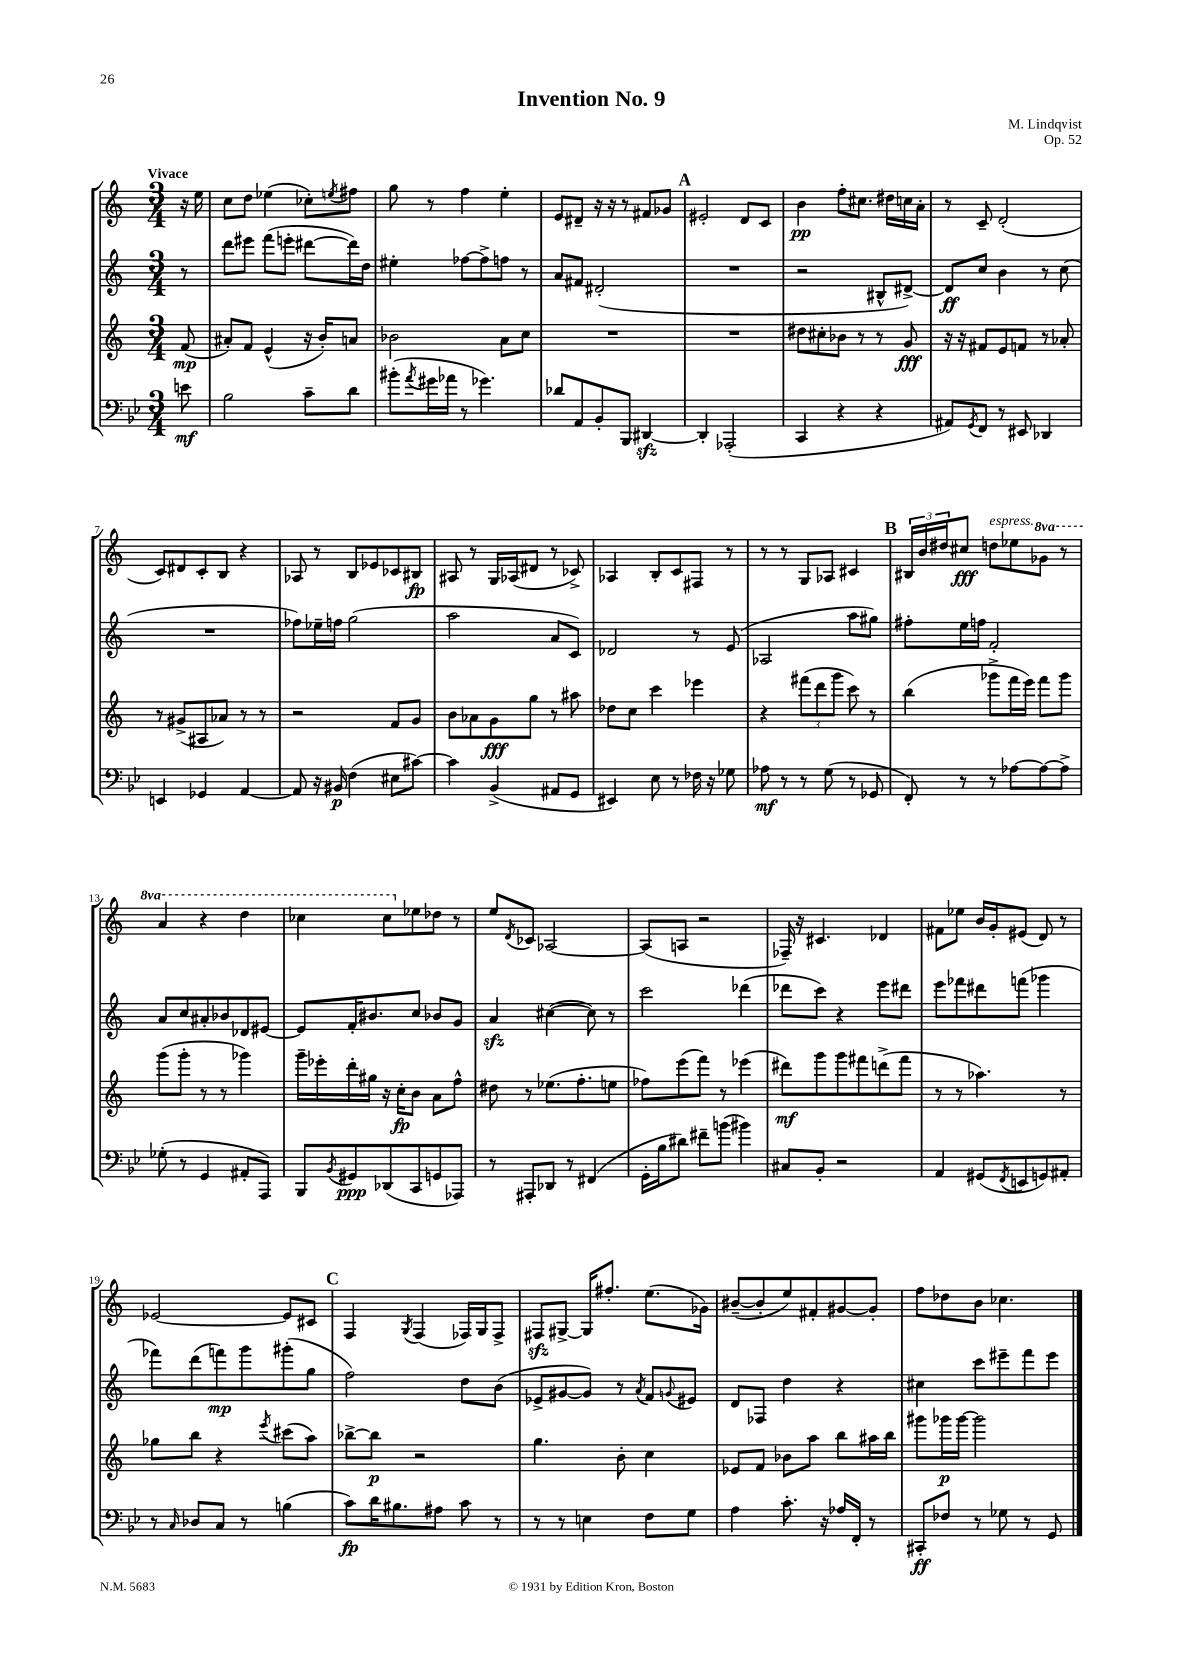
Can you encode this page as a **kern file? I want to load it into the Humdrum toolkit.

**kern	**kern	**kern	**kern
*staff4	*staff3	*staff2	*staff1
*clefF4	*clefG2	*clefG2	*clefG2
*k[b-e-]	*k[]	*k[]	*k[]
*M3/4	*M3/4	*M3/4	*M3/4
8e	(8f	8r	16r
.	.	.	16ee
=	=	=	=
2B-	8a#')	8ddd	8cc
.	8f	8eee#	8dd
.	(4e^^	(8fff	(4ee-
.	.	8eee'	.
8c~	16r	[8ddd#	8cc-')
.	16b')	.	.
.	.	.	8qee
8d	8a	16ddd#])	8ff#
.	.	16dd	.
=	=	=	=
(8b#'	2b-	4ee#'	8gg
8qa	.	.	.
16g#	.	.	8r
16a-	.	.	.
8r	.	[8ff-	4ff
4.g-)	.	8ff-^]	.
.	8a	8ff	4ee'
.	8cc	8r	.
=	=	=	=
8d-	2.r	8a	8e
8AA	.	8f#	8d#~
8BB-'	.	(2d#'	16r
.	.	.	16r
8BBB-	.	.	8r
[4DD#	.	.	8f#
.	.	.	8g-
=	=	=	=
4DD#']	2.r	2.r	2e#'
(2AAA-'	.	.	.
.	.	.	8d
.	.	.	8c
=	=	=	=
4CC	8dd#	2r	4b
.	8cc#'	.	.
4r	8b-	.	8ff'
.	8r	.	8.cc#
4r	8r	8B#^^	.
.	.	.	16dd#
.	8g	[8d#^)	16cc
.	.	.	16a'
=	=	=	=
8AA#)	16r	8d#]	8r
.	16r	.	.
8qGG	.	.	.
8FF	8f#	8cc	8c~
8r	8e	4b	(2d'
8EE#	8f	.	.
4DD-	8r	8r	.
.	8a-'	(8cc	.
=	=	=	=
4EE	8r	2.r	8c)
.	(8g#^	.	8d#
4GG-	8A#	.	8c'
.	8a-)	.	8B
[4AA	8r	.	4r
.	8r	.	.
=	=	=	=
8AA]	2r	8ff-)	8A-
16r	.	16ee-~	8r
16BB#	.	16ff	.
(4F	.	(2gg	8B
.	.	.	8e-
8E#	8f	.	8c-
[8c#)	8g	.	8B#
=	=	=	=
4c#]	8b	2aa	8A#
.	8a-	.	8r
(4BB-^	8g	.	16G
.	.	.	(16A-
.	8gg	.	8d#
8AA#	8r	8a	8r
8GG	8aa#	8c)	8c-^)
=	=	=	=
4EE#)	8dd-	2d-	4A-
.	8cc	.	.
8E-	4ccc	.	8B'
8r	.	.	8c
16F-	4eee-	8r	8F#
16r	.	.	.
8G-	.	(8e	8r
=	=	=	=
8A-	4r	2A-	8r
8r	.	.	8r
8r	(12fff#	.	8G
.	12ddd	.	.
(8G	.	.	8A-
.	12ggg	.	.
8r	8ccc)	8aa	4c#
8GG-	8r	8gg#)	.
=	=	=	=
8FF')	(4bb	8ff#'	24B#
.	.	.	24b
.	.	.	24dd#
8r	.	16ee	8cc#
.	.	16ff	.
8r	8ggg-^	2f'	8dd
[8A-	16fff	.	8ee-
.	16eee)	.	.
8A-_	8fff	.	8gg-
8A-^]	8ggg-	.	8r
=	=	=	=
(8G-'	(8ggg	8a	4aa
8r	8ggg'	8cc	.
4GG	8r	8a#'	4r
.	8r	8b-	.
8AA#'	4ggg-)	8d-	4ddd
8AAA)	.	[8e#	.
=	=	=	=
8BBB-	16ggg~	8e#]	4ccc-
.	16eee-'	.	.
8qBB-	.	.	.
8GG#	16ddd'	16f'	.
.	16gg#	8.b#	.
(8DD-	16r	.	8ccc-
.	16cc'	.	.
8CC	8b	8cc	8ee-
8GG	8a	8b-	8dd-
8AAA-)	8ff^^	8g	8r
=	=	=	=
8r	8dd#	4a	8ee
.	.	.	8qd
8AAA#'	8r	.	8c-
8DD-	(8.ee-	([4cc#	[2A-
8r	.	.	.
.	8.ff'	.	.
(4FF#	.	8cc#])	.
.	8ee	8r	.
=	=	=	=
16GG'	8ff-)	2ccc	(8A-]
16B-	.	.	.
8d#)	(8eee	.	8A
8f#~	8fff)	.	2r
(8b	8r	.	.
4b#)	(4eee-	(4ddd-	.
=	=	=	=
8C#	8ddd#)	8ddd-	16F-~)
.	.	.	16r
8BB-'	8ggg	8ccc)	4.c#
2r	8ggg	4r	.
.	8fff#	.	.
.	(8ddd^	8eee	4d-
.	8fff#	8ddd#	.
=	=	=	=
4AA	8r	8eee	8f#
.	8r	8fff-	8ee-
(8GG#	4.aa-)	8ddd#	16b
.	.	.	16g'
8qFF	.	.	.
8EE	.	(8fff	(8e#
8GG)	.	4ggg-	8d)
8AA#'	8r	.	8r
=	=	=	=
8r	8gg-	8fff-)	[2e-
16qqC	.	.	.
8D-	8bb	(8ddd	.
8C	4r	8fff)	.
8r	.	8ggg	.
.	8qeee	.	.
(4B	(8ccc#	(8ggg#'	8e-]
.	8aa)	8gg	8c#
=	=	=	=
8c)	[8bb-^	2ff)	4F
16d	8bb-]	.	.
8.B#	.	.	.
.	.	.	8qG
.	2r	.	(4F
8A#	.	.	.
8c	.	8dd	16F-)
.	.	.	16G
8r	.	(8b	8F-^
=	=	=	=
8r	4.gg	8e-^	8F#
8r	.	[8g#	[8G#^
4E	.	8g#])	16G#]
.	.	.	8.ff#'
.	8b'	8r	.
.	.	8qa	.
8F	4cc	8f	(8.ee
.	.	8qqg	.
8G	.	8e#	.
.	.	.	16g-)
=	=	=	=
4A	8e-	8d	([8b#~
.	8f	8F-	8b#']
8.c'	8b-	4dd	8ee)
.	8aa	.	8f#'
16r	.	.	.
16A-	8bb	4r	[8g#
16FF'	.	.	.
8r	16aa#	.	8g#']
.	16bb	.	.
=	=	=	=
8CC#'	8ggg#	4cc#	8ff
8F-	16ggg-	.	8dd-
.	[16ggg-	.	.
8r	2ggg-]	8ccc	8b
8G-	.	8eee#~	4.cc-
8r	.	8fff	.
8GG	.	8eee#	.
==	==	==	==
*-	*-	*-	*-
